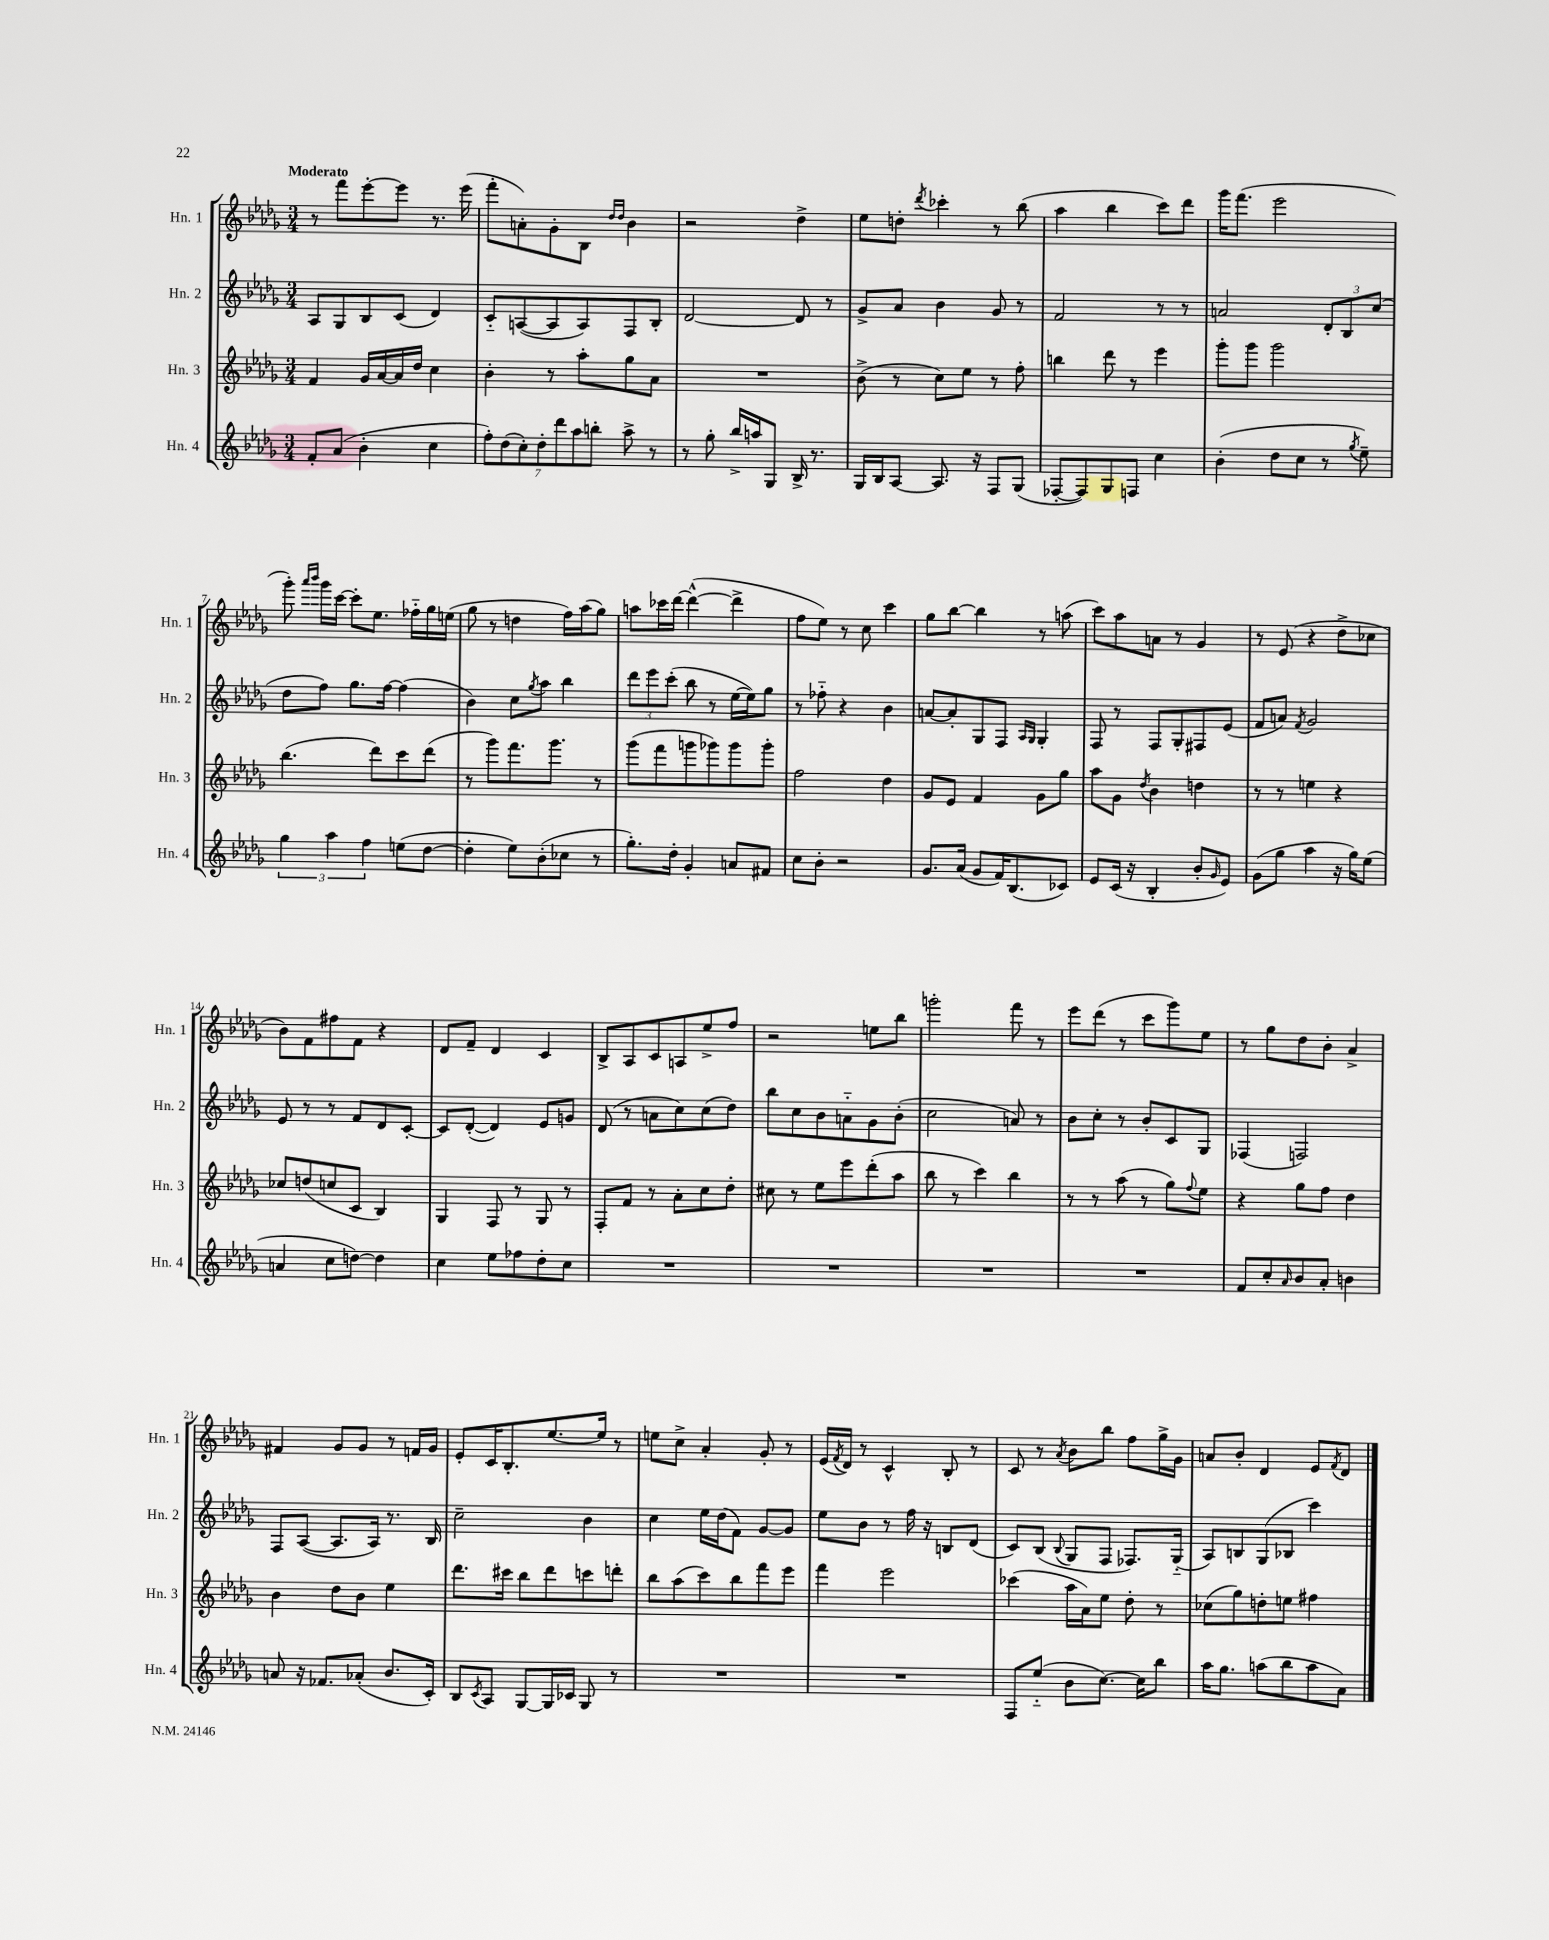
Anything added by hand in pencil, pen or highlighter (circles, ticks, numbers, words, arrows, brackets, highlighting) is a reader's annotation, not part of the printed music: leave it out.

**kern	**kern	**kern	**kern
*part4	*part3	*part2	*part1
*staff4	*staff3	*staff2	*staff1
*I"Hn. 4	*I"Hn. 3	*I"Hn. 2	*I"Hn. 1
*I'Hn. 4	*I'Hn. 3	*I'Hn. 2	*I'Hn. 1
*clefG2	*clefG2	*clefG2	*clefG2
*k[b-e-a-d-g-]	*k[b-e-a-d-g-]	*k[b-e-a-d-g-]	*k[b-e-a-d-g-]
*M3/4	*M3/4	*M3/4	*M3/4
=1	=1	=1	=1
!	!	!	!LO:TX:a:B:t=Moderato
8f'/L	4f/	8A-/L	8r
(8a-/J	.	8G-/	8fff\L
4b-'\	16g-/LL	8B-/	[8eee-'\
.	[16a-/	.	.
.	16a-/]	(8c/J	8eee-\J]
.	16dd-/JJ	.	.
4cc\	4cc\	4d-/)	8.r
.	.	.	(16eee-\
=2	=2	=2	=2
14ff'\L)	4b-'\	8c/L	8fff'\L
(14dd-\	.	.	.
.	.	([8An/	8an'\)
14cc'\)	.	.	.
14dd-'\	.	.	.
.	8r	8A/]	8g-'\
14ddd-\	.	.	.
14aa-\	.	.	.
.	8aa-'\L	8A/)	8B-\J
14bbn'\J	.	.	.
.	.	.	16qqdd-/LL
.	.	.	16qqdd-/JJ
8aa-^\	8gg-\	8F/	4b-\
8r	8a-\J	8B-'/J	.
=3	=3	=3	=3
8r	2.r	[2d-/	2r
8gg-'\	.	.	.
16bb-^/LL	.	.	.
16aan/J	.	.	.
8G-/J	.	.	.
16B-^/	.	8d-/]	4dd-^\
8.r	.	.	.
.	.	8r	.
=4	=4	=4	=4
16G-/LL	(8b-^\	8g-^/L	8ee-\L
16B-/J	.	.	.
[8A-/J	8r	8a-/J	8ddn'\J
.	.	.	8qddd-/
8.A-/]	8cc\L)	4b-\	4ccc-X'\
.	8ee-\J	.	.
16r	.	.	.
8F/L	8r	8g-/	8r
(8G-/J	8ff'\	8r	(8bb-\
=5	=5	=5	=5
[8F-X'/L	4bbn\	2f/	4aa-\
8F-/])	.	.	.
8G-/	8ddd-\	.	4bb-\
8Fn/J	8r	.	.
4cc\	4eee-\	8r	8ccc\L)
.	.	8r	8ddd-\J
=6	=6	=6	=6
(4b-'\	8ggg-'\L	2an/	16ggg-\KL
.	.	.	(8.fff\J
.	8ggg-\J	.	.
8dd-\L	2ggg-\	.	2eee-\
8cc\J	.	.	.
8r	.	12d-'/L	.
.	.	12B-/	.
8qgg-/	.	.	.
8ee-~\)	.	.	.
.	.	(12cc/J	.
!!LO:LB:g=z
=7	=7	=7	=7
6gg-\	(4.bb-\	8dd-\L	8ggg-'\)
.	.	.	16qqaaa-/LL
.	.	.	16qqbbb-/JJ
.	.	8ff\J)	16ggg-\LL
6aa-\	.	.	.
.	.	.	[16ccc\JJ
.	.	8.gg-\L	8ccc'\L]
6ff\	.	.	.
.	8ddd-\L)	.	8.ee-\J
.	.	[16ff\Jk	.
(8een\L	8ccc\	(4ff\]	.
.	.	.	16ff-X\LL
[8dd-\J	(8ddd-\J	.	16gg-\
.	.	.	(16een\JJ
=8	=8	=8	=8
4dd-'\]	8r	4b-\)	8gg-\
.	8ggg-\L)	.	8r
8ee-\L)	8.fff\	8cc\L	4ddn\
.	.	8qgg-/	.
(8b-'\	.	8aa-\J	.
.	8.ggg-\J	.	.
8cc-X\J	.	4bb-\	16ff\LL)
.	.	.	(16aa-\J
8r	8r	.	8gg-\J)
=9	=9	=9	=9
8.gg-'\L)	(8ggg-\L	12ddd-\L	8aan\L
.	.	12eee-\	.
.	8fff\	.	16ccc-X\L
.	.	(12ccc'\J	.
16dd-'\Jk	.	.	[16ddd-\JJ
4g-'/	8gggn\	8bb-\	(4ddd-^^\_
.	8ggg-X\)	8r	.
8an/L	8ggg-\	[16ee-\LL	4ddd-^\]
.	.	16ee-\J])	.
8f#X/J	8ggg-'\J	8gg-\J	.
=10	=10	=10	=10
8cc\L	2ff\	8r	8ff\L
8b-'\J	.	8ff-X\	8ee-\J)
2r	.	4r	8r
.	.	.	8cc\
.	4dd-\	4b-\	4ccc\
=11	=11	=11	=11
8.g-/L	8g-/L	[8an/L	8gg-\L
.	8e-/J	8a'/]	[8bb-\J
(16a-/Jk	.	.	.
8g-/L	4f/	8G-/	4bb-\]
16f/K)	.	8F/J	.
(8.B-/	.	.	.
.	.	16qqA-/LL	.
.	.	16qqG-/JJ	.
.	8g-\L	4G-'/	8r
8c-X/J)	8gg-\J	.	(8aan\
=12	=12	=12	=12
8e-/L	8aa-\L	8F/	8ccc\L)
(16c/Jk	8g-\J	8r	8aa-\
16r	.	.	.
.	8qdd-/	.	.
4B-'/	4b-\	8F/L	8an\J
.	.	8G-'/	8r
8b-'/L	4ddn\	8F#X/	4g-/
16qqg-/	.	.	.
8e-/J)	.	(8e-/J	.
=13	=13	=13	=13
(8g-\L	8r	8f/L	8r
8gg-\J	8r	8an/J)	(8e-/
.	.	8qf/	.
4aa-\	4een\	2g-/	4r
16r	4r	.	8dd-^\L
16gg-\KL)	.	.	.
(8ee-\J	.	.	8cc-X\J
!!LO:LB:g=z
=14	=14	=14	=14
4an/	8cc-X/L	8e-/	8b-\L)
.	(8ddn/	8r	8f\
8cc\L	8ccn/	8r	8ff#X\
[8ddn\J)	8c/J	8f/L	8f\J
4dd\]	4B-/)	8d-/	4r
.	.	[8c'/J	.
=15	=15	=15	=15
4cc\	4G-/	8c/L]	8d-/L
.	.	([8d-'/J	8f~/J
8ee-\L	8F/	4d-/])	4d-/
8ff-X\	8r	.	.
8dd-'\	8G-/	8e-/L	4c/
8cc\J	8r	8gn/J	.
=16	=16	=16	=16
2.r	8F'/L	(8d-/	8B-^/L
.	8f/J	8r	8A-/
.	8r	8an\L	8c/
.	8a-'\L	8cc\)	8An/
.	8cc\	(8cc\	8ee-^/
.	8dd-'\J	8dd-\J)	8ff/J
=17	=17	=17	=17
2.r	8cc#X\	8bb-\L	2r
.	8r	8cc\	.
.	8ee-\L	8b-\	.
.	8eee-\	8an\	.
.	(8ddd-'\	8g-\	8een\L
.	8aa-\J	(8b-'\J	8bb-\J
=18	=18	=18	=18
2.r	8bb-\	2cc\	2gggn'\
.	8r	.	.
.	4ccc\)	.	.
.	4bb-\	8an/)	8fff\
.	.	8r	8r
=19	=19	=19	=19
2.r	8r	8b-\L	8eee-\L
.	8r	8cc'\J	(8ddd-\J
.	(8aa-\	8r	8r
.	8r	8b-'/L	8ccc\L
.	8gg-\L)	8c/	8ggg-\)
.	8qqff/	.	.
.	8ee-\J	8G-/J	8ee-\J
=20	=20	=20	=20
8f/L	4r	(4F-X/	8r
8cc'/	.	.	8gg-\L
16qqa-/	.	.	.
8b-/	8gg-\L	2Fn/)	8dd-\
8a-'/J	8ff\J	.	8b-'\J
4bn\	4dd-\	.	4a-^/
!!LO:LB:g=z
=21	=21	=21	=21
8an/	4b-\	8F/L	4f#X/
16r	.	([8A-/J	.
8.f-X/L	.	.	.
.	8dd-\L	8.A-/L]	8g-/L
(8a-X'/J	8b-\J	.	8g-/J
.	.	16A-/Jk)	.
8.b-/L	4ee-\	8.r	8r
.	.	.	16fn/LL
16c'/Jk)	.	16B-/	16g-/JJ
=22	=22	=22	=22
8B-/L	8.ddd-\L	2cc~\	8e-'/L
8qc/	.	.	.
8A-/J	.	.	16c/K
.	16ccc#X\Jk	.	8.B-'/
[8G-/L	8bb-\L	.	.
16G-/L]	8ddd-\	.	[8.ee-/
16c-X/JJ	.	.	.
8G-/	8cccn\	4b-\	.
.	.	.	16ee-/Jk]
8r	8dddn'\J	.	8r
=23	=23	=23	=23
2.r	8bb-\L	4cc\	8een\L
.	(8aa-\	.	8cc^\J
.	8ccc\)	16ee-\LL	4a-'/
.	.	(16dd-\J	.
.	8bb-\	8f\J)	.
.	8fff\	[8g-/L	8g-'/
.	8eee-\J	8g-/J]	8r
=24	=24	=24	=24
2.r	4fff\	8ee-\L	(16e-/LL
.	.	.	8qf/
.	.	.	16d-/JJ)
.	.	8b-\J	8r
.	2eee-\	8r	4c^^/
.	.	16ff\	.
.	.	16r	.
.	.	8Bn/L	8B-'/
.	.	(8d-/J	8r
=25	=25	=25	=25
8F/L	(4ccc-X\	8c/L)	8c/
(8ee-/J	.	(8B-/J	8r
.	.	8qqB-/	8qa-/
8b-\L	16aa-\LL	8G-/L	8b-\L
.	16a-\J)	.	.
[8.cc\J)	8ee-\J	8F/J	8bb-\J
.	8dd-'\	8.F-X/L)	8ff\L
16cc\KL]	.	.	.
8bb-\J	8r	.	16gg-^\L
.	.	(16G-/Jk	16g-\JJ
=26	=26	=26	=26
16aa-\KL	(8cc-X\L	8A-/L)	8an/L
8.gg-\J	.	.	.
.	8gg-\)	8Bn/	8b-'/J
(8aan\L	8ddn'\	(8G-/	4d-/
8bb-\	8een\J	8B-X/J	.
8aa\	4ff#X\	4ccc\)	8e-/L
.	.	.	8qf/
8a-\J)	.	.	8d-/J
==	==	==	==
*-	*-	*-	*-
